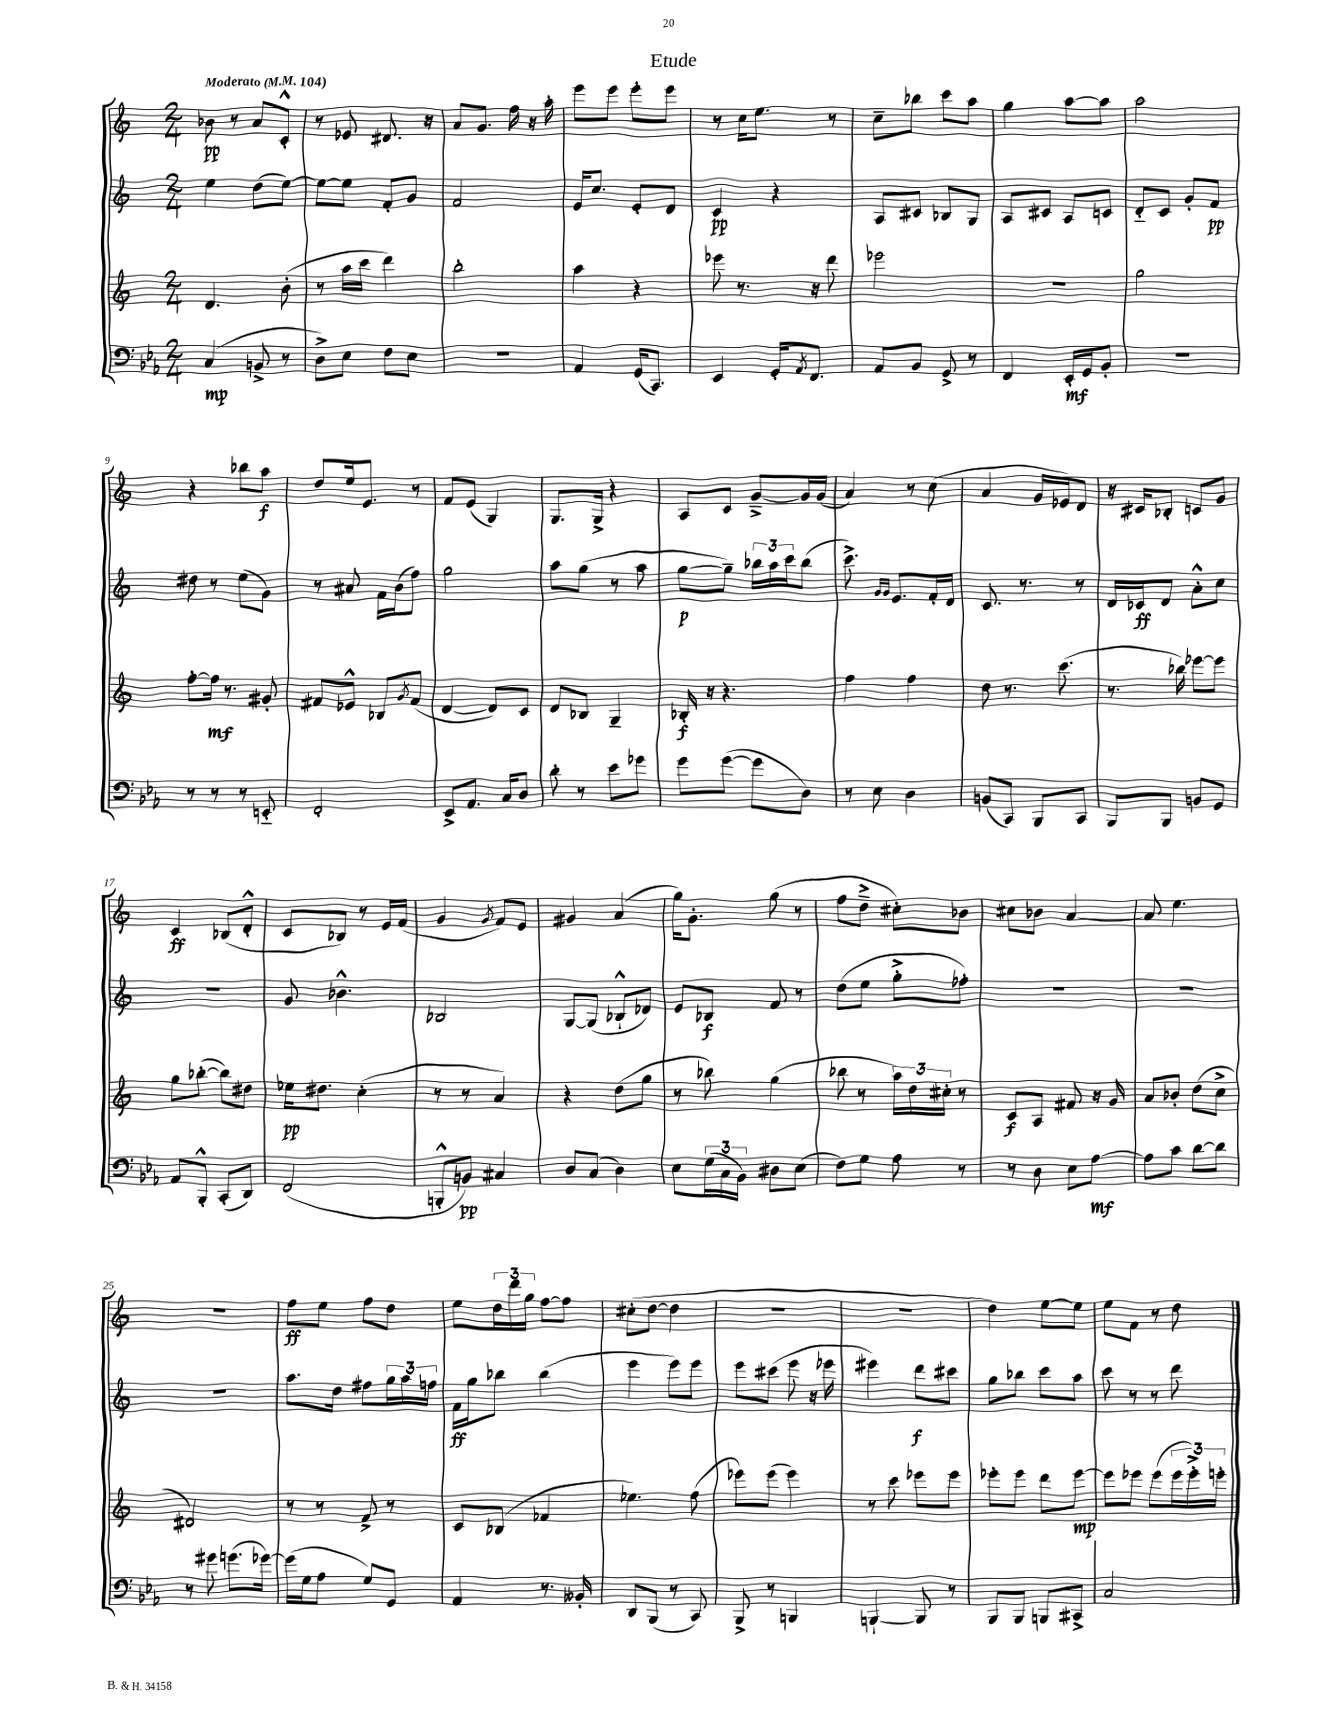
\header { title = "Etude" }
<<
\new StaffGroup <<
\new Staff = "s0" {
    \clef treble \key c \major \numericTimeSignature \time 2/4 \tempo "Moderato" 4 = 104
    bes'8\pp r8 a'8 c'8-.-^ |
    r8 ees'8 dis'8. r16 |
    a'8 g'8. f''16 r16 a''16-. |
    e'''8 e'''8 e'''8-. e'''8 |
    r8 c''16 e''8. r8 |
    c''8-- bes''8 c'''8 a''8 |
    g''4 a''8~ a''8 |
    a''2 |
    r4 bes''8 a''8\f |
    d''8 e''16 e'8. r8 |
    f'8 e'8( g4) |
    g8. g16-> r4 |
    a8 c'8 g'8~---> g'16 g'16( |
    a'4) r8 c''8( |
    a'4 g'16 ees'16) d'8 |
    r16 cis'16 bes8-. c'8 g'8 |
    c'4\ff bes8( d'8-.-^ |
    c'8 bes8) r8 e'16 f'16( |
    g'4 \acciaccatura { g'8 } f'8) e'8 |
    gis'4 a'4( |
    g''16) g'8.-. g''8( r8 |
    f''8 d''8---> cis''8-.) bes'8 |
    cis''8 bes'8 a'4~ |
    a'8 e''4. |
    r2 |
    f''8\ff e''8 f''8 d''8 |
    e''8 \tuplet 3/2 { d''16 d'''16 g''16 } f''8~ f''8 |
    cis''8-.( d''8~ d''4 |
    R2 |
    r2 |
    d''4) e''8~ e''8 |
    e''8 f'8 r8 d''8 \bar "|." |
}
\new Staff = "s1" {
    \clef treble \key c \major \numericTimeSignature \time 2/4
    e''4 d''8( e''8~) |
    e''8~ e''8 f'8-. g'8 |
    f'2 |
    e'16 c''8. e'8-. d'8 |
    c'4\pp r4 |
    a8 cis'8 bes8 g8 |
    a8 cis'8 a8 c'8 |
    d'8-_ c'8 g'8-. f'8\pp |
    dis''8 r8 e''8( g'8) |
    r8 ais'8 f'16 b'16( f''8) |
    g''2 |
    a''8 g''8( r8 a''8 |
    g''8~\p g''8--) \tuplet 3/2 { bes''16 a''16 c'''16 } bes''8( |
    c'''8.->) \grace { g'16 g'16 } e'8. f'16-. d'16 |
    c'8. r8. r8 |
    d'16 ces'16\ff d'8 a'8-.-^ c''8 |
    R2 |
    g'8 bes'4.-^ |
    bes2 |
    g8~ g8( bes8-!-^ des'8) |
    e'8 bes8\f f'8 r8 |
    d''8( e''8 g''8-.-> fes''8-.) |
    r2 |
    r2 |
    r2 |
    a''8. d''16 fis''8 \tuplet 3/2 { g''16 a''16 f''16 } |
    f'16\ff g''16 bes''8 bes''4( |
    e'''4 e'''8) e'''8 |
    e'''8 cis'''8( e'''8 r16 ees'''16 |
    eis'''4) d'''8\f cis'''8 |
    g''8 bes''8 c'''8 a''8 |
    c'''8 r8 r8 d'''8 \bar "|." |
}
\new Staff = "s2" {
    \clef treble \key c \major \numericTimeSignature \time 2/4
    d'4. b'8-.( |
    r8 a''16 c'''16 d'''4) |
    b''2-. |
    a''4 r4 |
    ees'''8 r8. r16 d'''8 |
    ees'''2 |
    R2 |
    g''2 |
    f''8~-. f''16\mf r8. gis'8-. |
    fis'8 ees'8-^ bes8 \acciaccatura { g'8 } fis'8( |
    d'4~ d'8) c'8 |
    d'8 bes8 g4-- |
    bes16-.\f r16 r4. |
    f''4 f''4 |
    d''8 r8. c'''8.( |
    r8. bes''16) ees'''8~ ees'''8 |
    g''8 bes''8~-.( bes''8) dis''8 |
    ees''16\pp dis''8. c''4-.( |
    r8 r8 a'4) |
    r4 d''8( g''8 |
    r8 bes''8) g''4( |
    bes''8 r8 \tuplet 3/2 { a''16) d''16 cis''16-. } r8 |
    c'8\f a8 fis'8 r16 g'16 |
    a'8 bes'8-. d''8( c''8-> |
    dis'2) |
    r8 r8 f'8-> r8 |
    c'8 bes8( fes'4 |
    ees''4.) f''8( |
    ees'''8) ees'''8( ees'''4) |
    r8 c'''8 ees'''8 ees'''8 |
    ees'''8-. ees'''8 d'''8 ees'''8~\mp |
    ees'''8 ees'''8 ees'''8( \tuplet 3/2 { ees'''16 ees'''16-.->) e'''16-. } \bar "|." |
}
\new Staff = "s3" {
    \clef bass \key ees \major \numericTimeSignature \time 2/4
    c4\mp( b,8-> r8 |
    d8->) ees8 f8 ees8 |
    R2 |
    aes,4 g,16( c,8.) |
    ees,4 g,16-. \acciaccatura { aes,8 } f,8. |
    aes,8 bes,8 g,8-> r8 |
    f,4 ees,16-.\mf g,16 bes,8-. |
    r2 |
    r8 r8 r8 e,8-_ |
    f,2-. |
    ees,8-> aes,8. c16 d8 |
    d'8-. r8 ees'8 ges'8 |
    g'8 g'8~( g'8 d8) |
    r8 ees8 d4 |
    b,8( c,8) bes,,8 c,8 |
    bes,,8 bes,,8 b,8 g,8 |
    aes,8 bes,,8-.-^ c,8-.( d,8) |
    f,2( |
    b,,8-.-^ b,8\pp) cis4 |
    d8 c8( d4) |
    ees8 \tuplet 3/2 { g16( c16 bes,16) } dis8 ees8( |
    f8) g8 aes8 r8 |
    r8 d8 ees8 aes8~\mf |
    aes8 c'8 d'8~ d'8 |
    r8 gis'8 g'8.( ges'16~) |
    ges'16( g16 aes8 g8) g,8 |
    aes,4 r8. beses,16-. |
    d,8 bes,,8( r8 c,8) |
    bes,,8-> r8 b,,4 |
    b,,4~-! b,,8 r8 |
    bes,,8 bes,,8 b,,8 cis,8-> |
    c2 \bar "|." |
}
>>
>>
